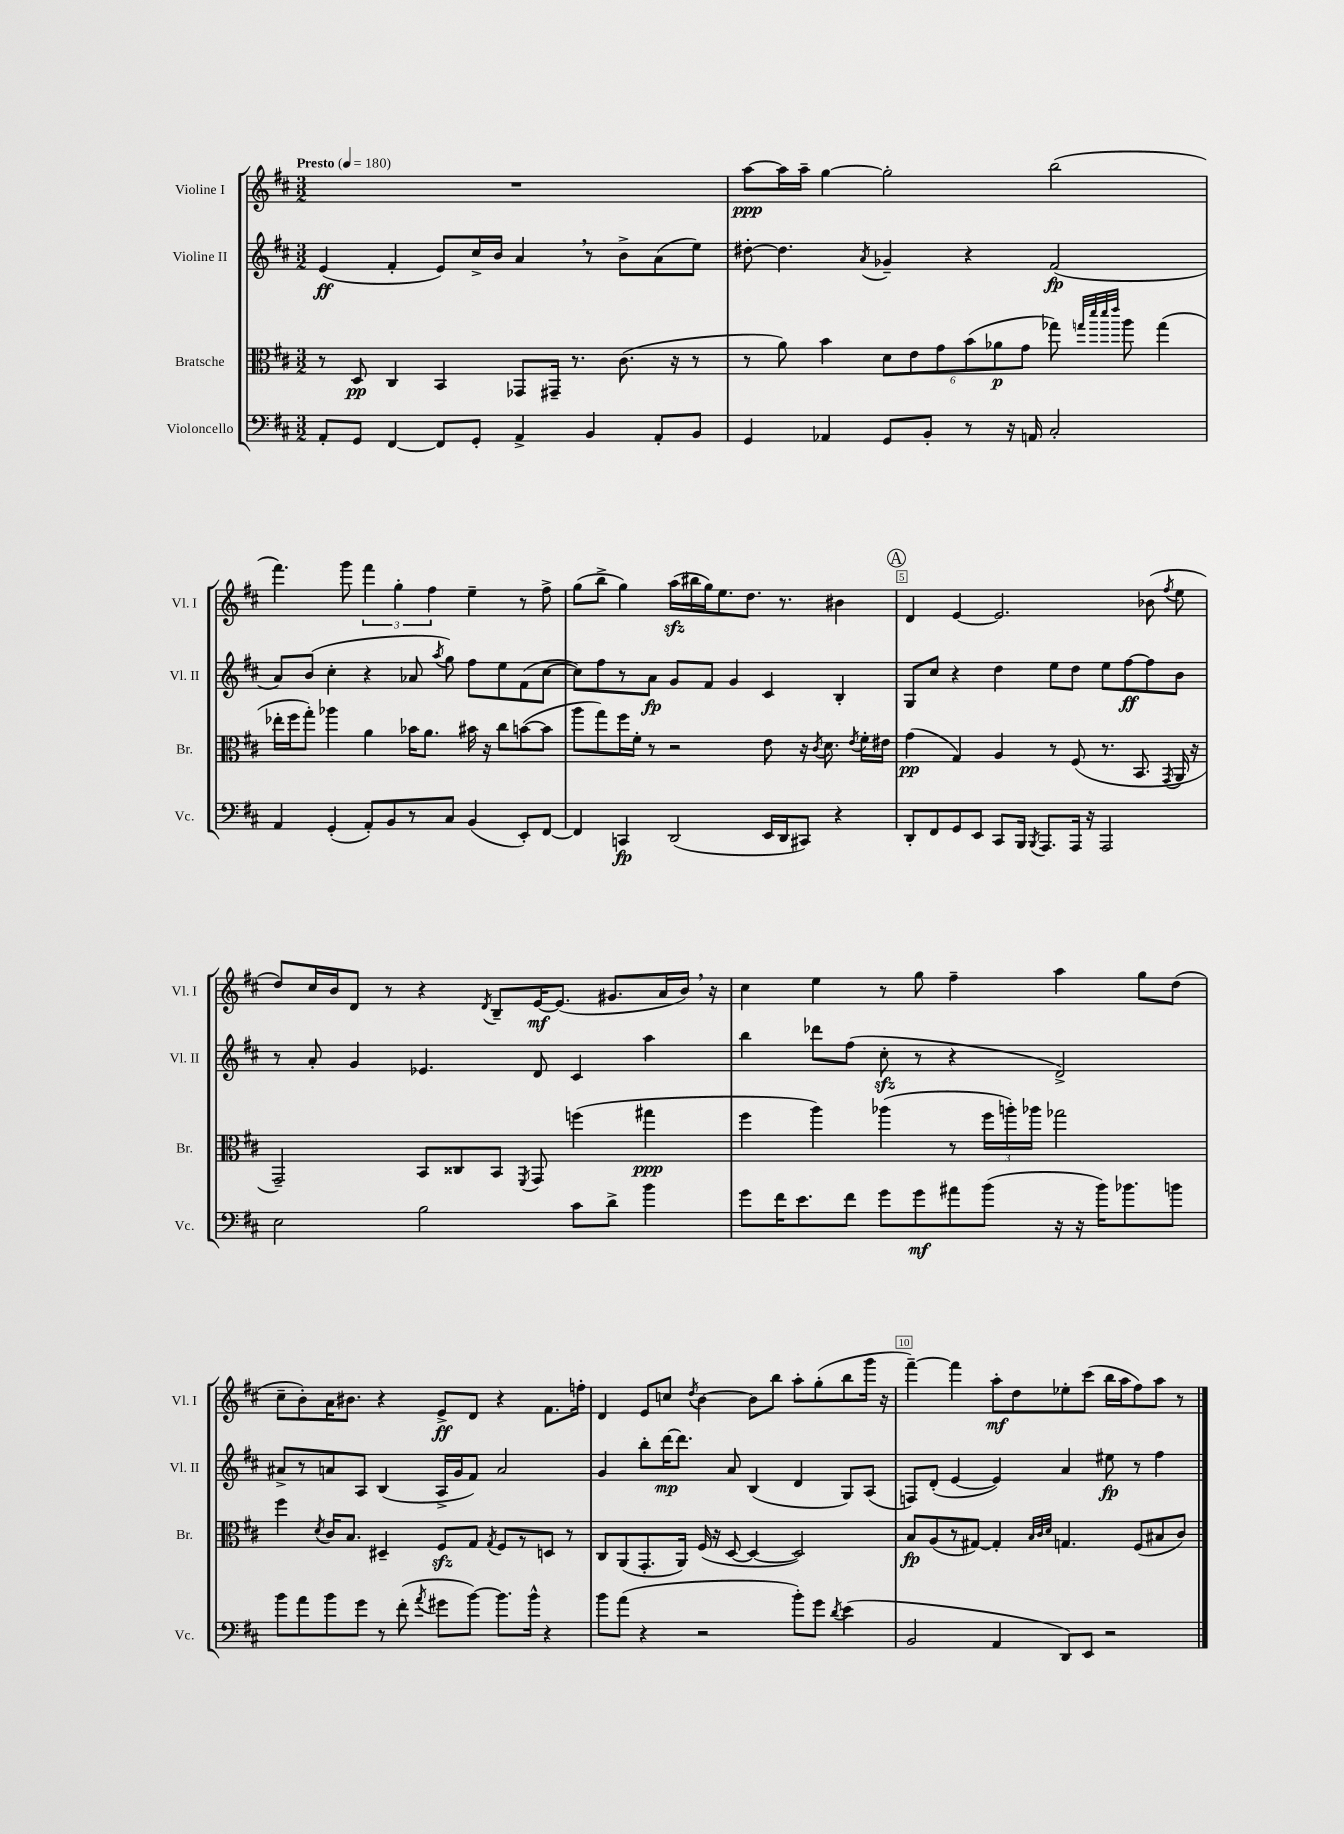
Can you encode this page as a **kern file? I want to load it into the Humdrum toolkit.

**kern	**kern	**kern	**kern
*staff4	*staff3	*staff2	*staff1
*clefF4	*clefC3	*clefG2	*clefG2
*k[f#c#]	*k[f#c#]	*k[f#c#]	*k[f#c#]
*M3/2	*M3/2	*M3/2	*M3/2
*MM180	*MM180	*MM180	*MM180
8AA'	8r	(4e	1.r
8GG	8D	.	.
[4FF#	4C#	4f#'	.
8FF#]	4BB	8e)	.
8GG'	.	16cc#^	.
.	.	16b	.
4AA^	8GG-	4a	.
.	16GG#~	.	.
.	8.r	.	.
4BB	.	8r	.
.	(8.c#	8b^	.
8AA'	.	(8a	.
.	16r	.	.
8BB	8r	8ee)	.
=	=	=	=
4GG	8r	[8dd#'	[8aa
.	8a)	4.dd#]	16aa]
.	.	.	16aa~
4AA-	4b	.	[4gg
.	.	8qa	.
8GG	12d	4g-~	2gg']
.	12e	.	.
8BB'	.	.	.
.	12g	.	.
8r	(12b	4r	.
.	12a-	.	.
16r	.	.	.
.	12g	.	.
16AA	.	.	.
2C#'	8gg-)	(2f#	(2bb
.	32qqgg	.	.
.	32qqddd	.	.
.	32qqddd	.	.
.	32qqeee	.	.
.	8aa	.	.
.	(4gg	.	.
=	=	=	=
4AA	16ee-'	8a)	4.fff#)
.	16ff#	.	.
.	8gg')	(8b	.
(4GG'	4aa-	4cc#'	.
.	.	.	8ggg
8AA')	4a	4r	6fff#
8BB	.	.	.
.	.	.	6gg'
8r	16b-	8a-	.
.	8.a	.	.
.	.	.	6ff#
.	.	8qaa	.
8C#	.	8gg)	.
(4BB	16b#	8ff#	4ee~
.	16r	.	.
.	8cc#	8ee	.
8EE')	([8b	(8f#	8r
[8FF#	8b]	[8cc#	8ff#^
=	=	=	=
4FF#]	8aa	8cc#])	(8gg
.	8gg)	8ff#	8bb^
4CC	16ff#	8r	4gg)
.	16f#'	.	.
.	8r	8a	.
(2DD	2r	8g	(16aa
.	.	.	16bb#
.	.	8f#	16gg)
.	.	.	8.ee
.	.	4g	.
.	.	.	8.dd
16EE	8e	4c#	.
16DD	.	.	8.r
8CC#)	16r	.	.
.	8qc#	.	.
.	8.d	.	.
4r	.	4B'	4b#
.	8qe	.	.
.	16f#'	.	.
.	16e#	.	.
=	=	=	=
8DD'	(4g	8G	4d
8FF#	.	8cc#	.
8GG	4G)	4r	[4e
8EE	.	.	.
8CC#	4A	4dd	2.e]
16BBB	.	.	.
8qBBB	.	.	.
8.AAA	.	.	.
.	8r	8ee	.
16AAA	(8F#	8dd	.
16r	.	.	.
2AAA	8.r	8ee	.
.	.	[8ff#	.
.	8.BB	.	.
.	.	8ff#]	(8b-
.	8qGG	.	8qff#
.	16AA	8b	8ee
.	16r	.	.
=	=	=	=
2E	2GG~)	8r	8dd)
.	.	8a'	16cc#
.	.	.	16b
.	.	4g	8d
.	.	.	8r
2B	8BB	4.e-	4r
.	8C##	.	.
.	.	.	8qd
.	8BB	.	8B~
.	8qFF#	.	.
.	8GG	8d	[16e
.	.	.	(8.e]
8c#	(4ff	4c#	.
8d^	.	.	8.g#
4b	4gg#	4aa	.
.	.	.	16a
.	.	.	16b)
.	.	.	16r
=	=	=	=
8g	4ff#	4bb	4cc#
16f#	.	.	.
8.e	.	.	.
.	4aa)	8ddd-	4ee
8f#	.	(8ff#	.
8g	(4aa-	8cc#'	8r
8g	.	8r	8gg
8a#	8r	4r	4ff#~
(8b	24ff#	.	.
.	24aa')	.	.
.	24aa-	.	.
16r	2gg-	2d^)	4aa
16r	.	.	.
16b)	.	.	.
8.b-	.	.	.
.	.	.	8gg
8b	.	.	(8dd
=	=	=	=
8b	4ff#	8a#^	8cc#~
8a	.	8r	8b')
.	8qd	.	.
8b	16c#	8a	16a
.	8.B	.	8.b#
8g	.	8A	.
8r	4D#~	(4B	4r
(8f#'	.	.	.
8qa	.	.	.
8g#	8F#	16A^	8e^
.	.	16g	.
[8b)	8G	8f#)	8d
.	8qG	.	.
8.b]	8F#	2a	4r
.	8r	.	.
16b^^	.	.	.
4r	8D	.	8.f#
.	8r	.	.
.	.	.	16ff'
=	=	=	=
8b	8C#	4g	4d
(8a	(8AA	.	.
4r	8.GG'	8bb'	8e
.	.	[16ddd	8cc
.	16AA)	8.ddd]	.
.	.	.	8qdd
2r	(16F#	.	[4b
.	16r	.	.
.	[8D	8a	.
.	4D_	(4B	8b]
.	.	.	8bb
8b')	2D])	4d	8aa'
8g	.	.	(8gg'
8qd	.	.	.
(4e	.	8G)	8bb
.	.	(8A	16ggg
.	.	.	16r
=	=	=	=
2BB	8B	8F)	[4fff#~)
.	(8A	(8d'	.
.	8r	[4e	4fff#]
.	[8G#)	.	.
4AA	4G#']	4e])	8aa'
.	.	.	8dd
.	32qqB	.	.
.	32qqc#	.	.
.	32qqd	.	.
8DD)	4.G	4a	8ee-'
8EE	.	.	(8ccc#
2r	.	8ee#	16bb
.	.	.	16aa
.	(8F#	8r	8ff#)
.	8B#	4ff#	8aa
.	8c#)	.	8r
==	==	==	==
*-	*-	*-	*-
